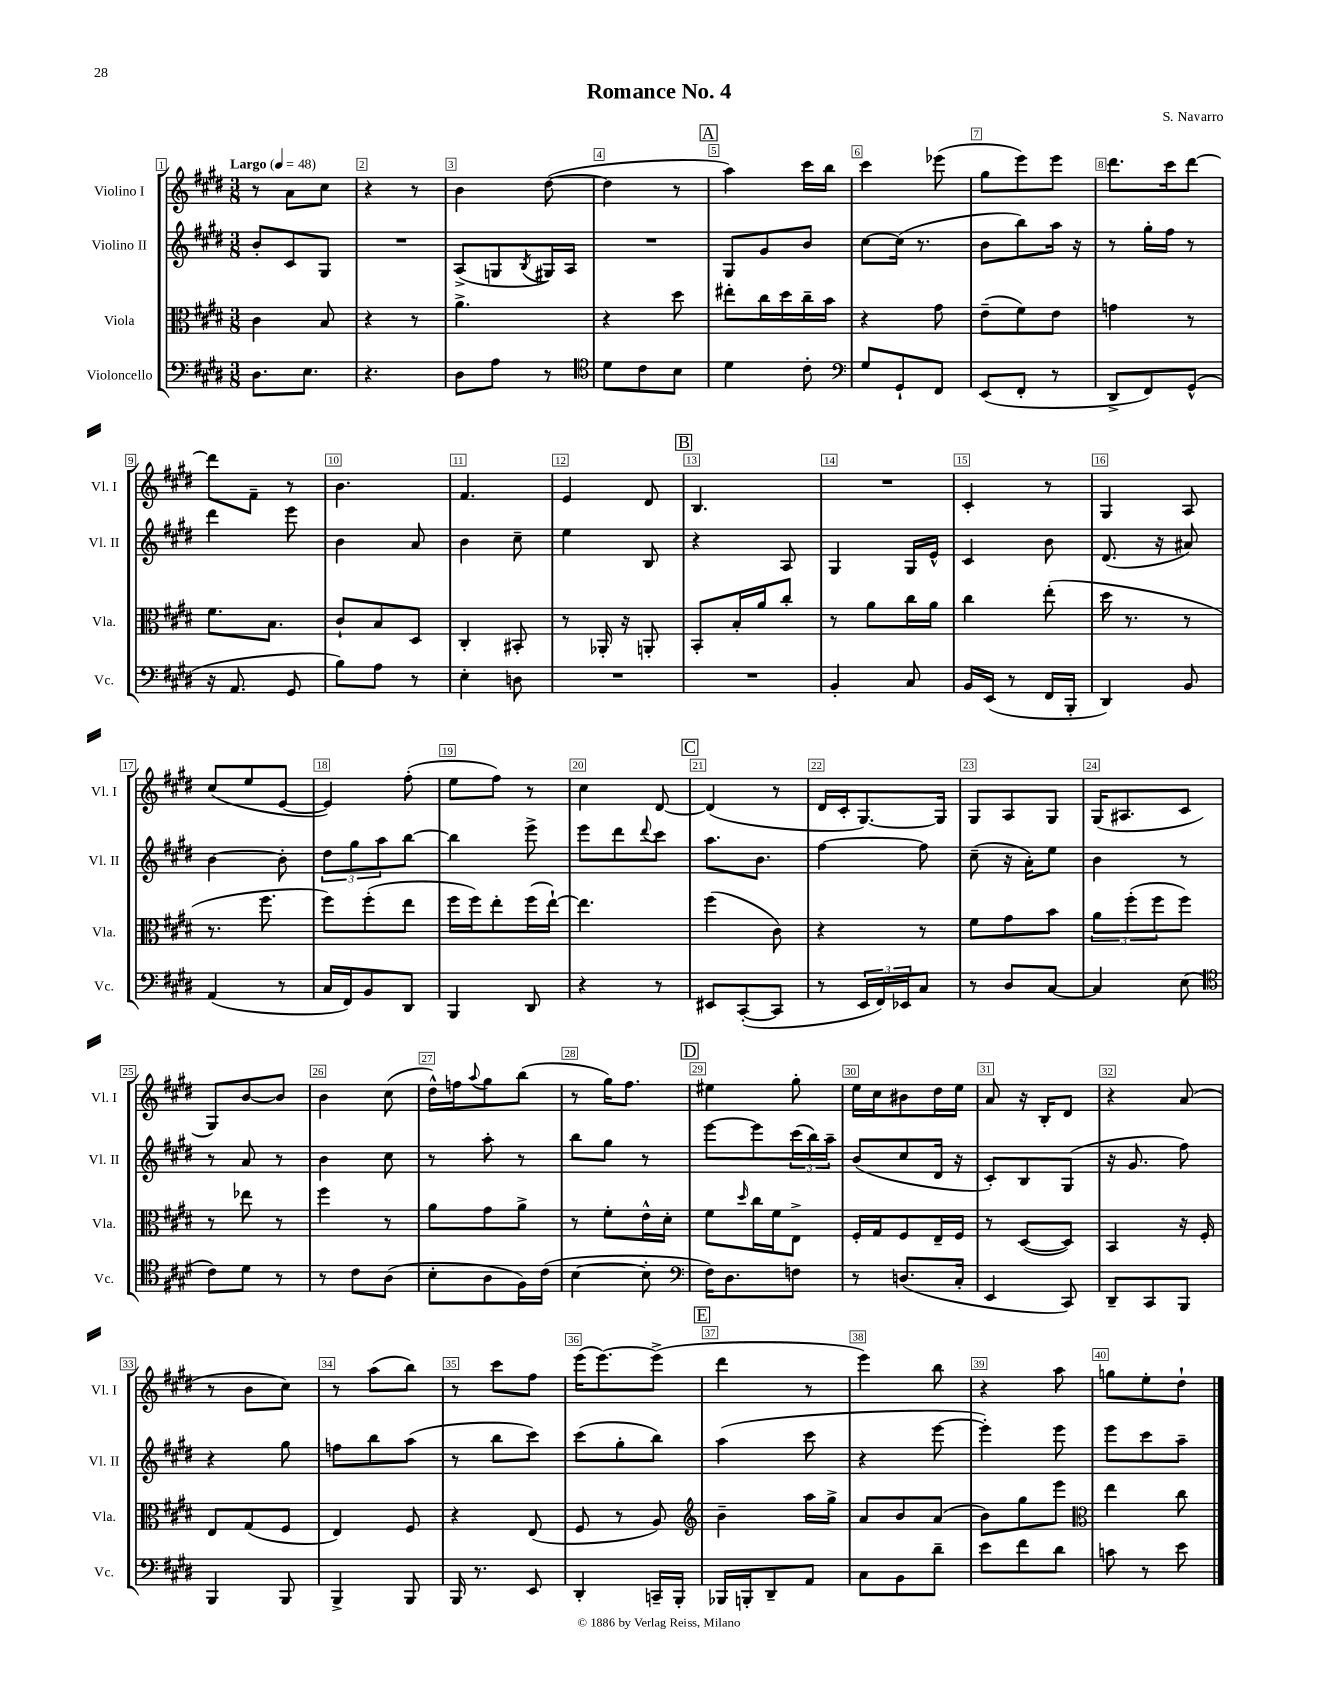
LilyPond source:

\header { title = "Romance No. 4" composer = "S. Navarro" }
<<
\new StaffGroup <<
\new Staff = "s0" \with { instrumentName = "Violino I" shortInstrumentName = "Vl. I" } {
    \clef treble \key e \major \numericTimeSignature \time 3/8 \tempo "Largo" 4 = 48
    r8 a'8 cis''8 |
    r4 r8 |
    b'4 dis''8~( |
    dis''4 r8 |
    \mark \markup { \box "A" } a''4) cis'''16 b''16 |
    cis'''4 ees'''8( |
    gis''8 e'''8) e'''8 |
    dis'''8. cis'''16 dis'''8~ |
    dis'''8 fis'8-- r8 |
    b'4. |
    fis'4. |
    e'4 dis'8 |
    \mark \markup { \box "B" } b4. |
    R4. |
    cis'4-. r8 |
    gis4 a8 |
    cis''8( e''8 e'8~ |
    e'4) fis''8-.( |
    e''8 fis''8) r8 |
    cis''4 dis'8~ |
    \mark \markup { \box "C" } dis'4( r8 |
    dis'16 cis'16-. gis8.~) gis16 |
    gis8 a8 gis8 |
    gis16( ais8. cis'8 |
    gis8) b'8~ b'8 |
    b'4 cis''8( |
    dis''16-^) f''16 \appoggiatura { a''8 } gis''8 b''8( |
    r8 gis''16) fis''8. |
    \mark \markup { \box "D" } eis''4 gis''8-. |
    e''16 cis''16 bis'8 dis''16 e''16 |
    a'8 r16 b16-. dis'8 |
    r4 a'8( |
    r8 b'8 cis''8) |
    r8 a''8( b''8) |
    r8 cis'''8 fis''8 |
    e'''16( e'''8.~) e'''8->( |
    \mark \markup { \box "E" } dis'''4 r8 |
    e'''4) b''8 |
    r4 a''8 |
    g''8 e''8-. dis''8-! \bar "|." |
}
\new Staff = "s1" \with { instrumentName = "Violino II" shortInstrumentName = "Vl. II" } {
    \clef treble \key e \major \numericTimeSignature \time 3/8
    b'8-. cis'8 gis8 |
    R4. |
    a8->( g8 \acciaccatura { b8 } gis16) a16 |
    R4. |
    \mark \markup { \box "A" } gis8 gis'8 b'8 |
    cis''8~ cis''16( r8. |
    b'8 b''8) a''16 r16 |
    r8 gis''16-. fis''16 r8 |
    dis'''4 e'''8 |
    b'4 a'8 |
    b'4 cis''8-- |
    e''4 b8 |
    \mark \markup { \box "B" } r4 a8 |
    gis4 gis16 e'16-^ |
    cis'4 b'8 |
    dis'8.( r16 ais'8) |
    b'4~ b'8-. |
    \tuplet 3/2 { dis''8 gis''8 a''8 } b''8~ |
    b''4 e'''8-> |
    e'''8 dis'''8 \appoggiatura { dis'''8 } cis'''8 |
    \mark \markup { \box "C" } a''8. b'8. |
    fis''4~ fis''8 |
    cis''8--( r16 a'16-.) e''8 |
    b'4 r8 |
    r8 a'8 r8 |
    b'4 cis''8 |
    r8 a''8-. r8 |
    b''8 gis''8 r8 |
    \mark \markup { \box "D" } e'''8~ e'''8 \tuplet 3/2 { cis'''16( b''16) a''16-- } |
    b'8( cis''8 dis'16 r16 |
    cis'8-.) b8 gis8( |
    r16 gis'8. fis''8) |
    r4 gis''8 |
    f''8 b''8 a''8( |
    r8 b''8 cis'''8) |
    cis'''8( gis''8-. b''8) |
    \mark \markup { \box "E" } a''4( cis'''8 |
    r4 e'''8~ |
    e'''4-.) e'''8 |
    e'''8 cis'''8 a''8-- \bar "|." |
}
\new Staff = "s2" \with { instrumentName = "Viola" shortInstrumentName = "Vla." } {
    \clef alto \key e \major \numericTimeSignature \time 3/8
    cis'4 b8 |
    r4 r8 |
    a'4.-> |
    r4 dis''8 |
    \mark \markup { \box "A" } eis''8-. cis''16 dis''16 cis''16-- b'16 |
    r4 gis'8 |
    e'8--( fis'8) e'8 |
    g'4 r8 |
    fis'8. b8. |
    cis'8-! b8 dis8 |
    cis4-. bis,8-. |
    r8 aes,16-. r16 a,8-. |
    \mark \markup { \box "B" } b,8-. b16-. a'16 cis''8-. |
    r8 a'8 cis''16 a'16 |
    cis''4 e''8-.( |
    dis''16 r8. r8 |
    r8. fis''8. |
    fis''8) fis''8-.( e''8 |
    fis''16 fis''16) e''8-. fis''16( e''16~-!) |
    e''4. |
    \mark \markup { \box "C" } fis''4( cis'8) |
    r4 r8 |
    fis'8 gis'8 b'8 |
    \tuplet 3/2 { a'8 fis''8-.( fis''8 } fis''8) |
    r8 ees''8 r8 |
    fis''4 r8 |
    a'8 gis'8 a'8-> |
    r8 fis'8-. e'16-^ dis'16-. |
    \mark \markup { \box "D" } fis'8 \grace { dis''16 } cis''16 fis'16 e8-> |
    fis16-. gis16 fis8 e16-- fis16 |
    r8 dis8~( dis8) |
    b,4 r16 fis16-. |
    e8 gis8( fis8 |
    e4) fis8 |
    r4 e8( |
    fis8 r8 a8) |
    \mark \markup { \box "E" } \clef treble b'4-- a''16 gis''16-> |
    a'8 b'8 a'8( |
    b'8) gis''8 e'''8 |
    \clef alto e''4 cis''8 \bar "|." |
}
\new Staff = "s3" \with { instrumentName = "Violoncello" shortInstrumentName = "Vc." } {
    \clef bass \key e \major \numericTimeSignature \time 3/8
    dis8. e8. |
    r4. |
    dis8 a8 r8 |
    \clef tenor dis'8 cis'8 b8 |
    \mark \markup { \box "A" } dis'4 cis'8-. |
    \clef bass gis8 gis,8-! fis,8 |
    e,8( fis,8-. r8 |
    dis,8-> fis,8) gis,8-^( |
    r16 a,8. gis,8 |
    b8) a8 r8 |
    e4-. d8 |
    R4. |
    \mark \markup { \box "B" } R4. |
    b,4-. cis8 |
    b,16 e,16( r8 fis,16 b,,16-. |
    dis,4) b,8 |
    a,4( r8 |
    cis16 fis,16) b,8 dis,8 |
    b,,4 dis,8 |
    r4 r8 |
    \mark \markup { \box "C" } eis,8 cis,8~-.( cis,8 |
    r8 \tuplet 3/2 { e,16 fis,16) ees,16 } cis8 |
    r8 dis8 cis8~ |
    cis4 e8( |
    \clef tenor cis'8) dis'8 r8 |
    r8 cis'8 a8( |
    b8-. a8 fis16) cis'16( |
    b4~ b8-. |
    \mark \markup { \box "D" } \clef bass fis16) dis8. f8 |
    r8 d8.( cis16-. |
    e,4 cis,8) |
    dis,8-- cis,8 b,,8 |
    b,,4 b,,8 |
    b,,4-> b,,8 |
    b,,16 r8. e,8 |
    dis,4-. c,16-- b,,16-. |
    \mark \markup { \box "E" } bes,,16 b,,16-. dis,8-- a,8 |
    cis8 b,8 dis'8-- |
    e'8 fis'8 dis'8 |
    c'8 r8 e'8 \bar "|." |
}
>>
>>
\layout { \context { \Score \override BarNumber.break-visibility = ##(#f #t #t) barNumberVisibility = #all-bar-numbers-visible \override BarNumber.stencil = #(make-stencil-boxer 0.1 0.3 ly:text-interface::print) } }
